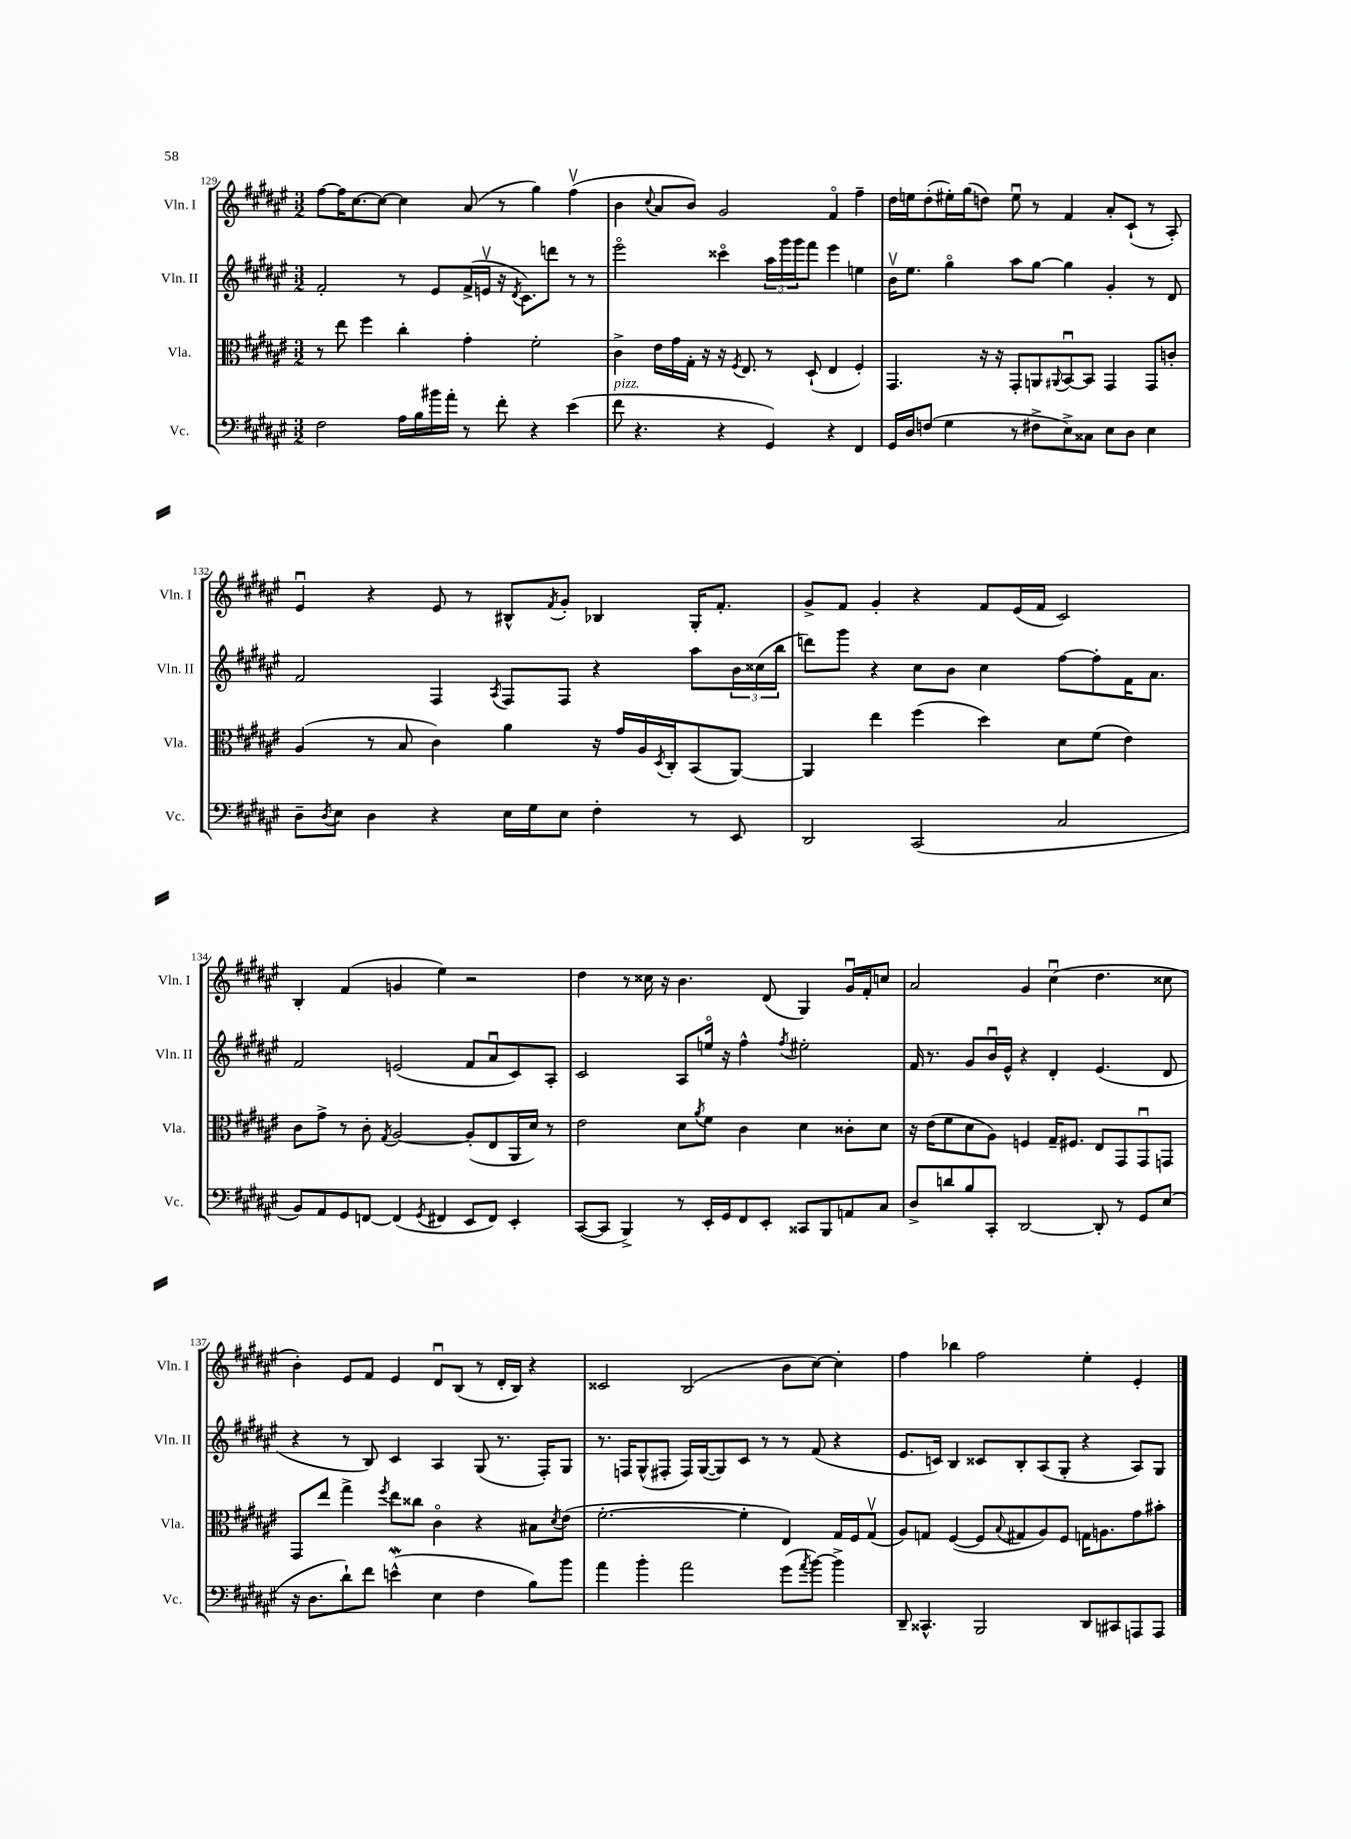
<<
\new StaffGroup <<
\new Staff = "s0" \with { instrumentName = "Vln. I" shortInstrumentName = "Vln. I" } {
    \clef treble \key fis \major \numericTimeSignature \time 3/2
    fis''8~ fis''16 cis''8.~ cis''8~ cis''4 ais'8( r8 gis''4) fis''4\upbow( |
    b'4 \appoggiatura { cis''8 } ais'8 b'8) gis'2 fis'4\flageolet fis''4-- |
    dis''16 e''16 dis''8-.( eis''16-.) gis''16( d''8) eis''8\downbow r8 fis'4 ais'8-. cis'8-!( r8 ais8-.) |
    eis'4\downbow r4 eis'8 r8 bis8-^ \acciaccatura { fis'8 } gis'8-. bes4 gis16-. fis'8.-. |
    gis'8-> fis'8 gis'4-. r4 fis'8 eis'16( fis'16 cis'2) |
    b4-. fis'4( g'4 eis''4) r2 |
    dis''4 r8 cisis''16 r16 b'4. dis'8( gis4) gis'16\downbow fis'16-. c''8 |
    ais'2 gis'4 cis''4\downbow( dis''4. cisis''8 |
    b'4-.) eis'8 fis'8 eis'4 dis'8\downbow b8( r8 dis'16-. b16) r4 |
    cisis'2 b2( b'8 cis''8~) cis''4-. |
    fis''4 bes''4 fis''2 eis''4-. eis'4-. \bar "|." |
}
\new Staff = "s1" \with { instrumentName = "Vln. II" shortInstrumentName = "Vln. II" } {
    \clef treble \key fis \major \numericTimeSignature \time 3/2
    fis'2-. r8 eis'8 fis'16->( e'16\upbow r16 \acciaccatura { dis'8 } cis'8.) d'''8 r8 r8 |
    eis'''2\flageolet cisis'''4\flageolet \tuplet 3/2 { ais''16 gis'''16 gis'''16 } fis'''8 eis'''4 e''4 |
    b'16\upbow eis''8. gis''4\flageolet ais''8 gis''8~ gis''4 gis'4-. r8 dis'8 |
    fis'2 fis4 \acciaccatura { ais8 } fis8 fis8 r4 ais''8 \tuplet 3/2 { b'16 cisis''16( b''16 } |
    d'''8) gis'''8 r4 cis''8 b'8 cis''4 fis''8~ fis''8-. fis'16 ais'8. |
    fis'2 e'2( fis'8 ais'8\downbow cis'8) ais8-. |
    cis'2 ais8 e''16\flageolet r16 fis''4-^ \acciaccatura { fis''8 } eis''2-. |
    fis'16 r8. gis'8 b'16\downbow eis'16-^ r4 dis'4-. eis'4.( dis'8 |
    r4 r8 b8) cis'4 ais4 gis8( r8. fis16-.) gis8 |
    r8. f16 gis8-^( fis8-. fis16) gis16~( gis8) cis'8 r8 r8 fis'8( r4 |
    eis'8. c'16) b4 cisis'8 b8-. ais8( gis8-. r4 ais8) gis8 \bar "|." |
}
\new Staff = "s2" \with { instrumentName = "Vla." shortInstrumentName = "Vla." } {
    \clef alto \key fis \major \numericTimeSignature \time 3/2
    r8 eis''8 fis''4 cis''4-. gis'4-. fis'2-. |
    cis'4-> eis'16 gis'16 gis16-. r16 r16 \acciaccatura { fis8 } eis8. r8 dis8-!( eis4 fis4-.) |
    gis,4. r16 r16 gis,8-. a,8 \appoggiatura { ais,8 } b,8~\downbow b,8 gis,4 gis,8 c'8-. |
    ais4( r8 b8 cis'4) ais'4 r16 gis'16 ais16 \acciaccatura { dis8 } cis16-. b,8( ais,8~) |
    ais,4 eis''4 fis''4( dis''4) dis'8 fis'8( eis'4) |
    cis'8 gis'8-> r8 cis'8-. \acciaccatura { gis8 } ais2~ ais8-.( eis8 ais,16 dis'16) r8 |
    eis'2 dis'8 \acciaccatura { ais'8 } fis'8 cis'4 dis'4 cisis'8-. dis'8 |
    r16 eis'16( fis'8 dis'8 ais8) f4 gis16-- fis8. eis8 gis,8 gis,8\downbow g,8 |
    gis,8 eis''8 gis''4-> \acciaccatura { fis''8 } eis''8 cisis''8 cis'4\flageolet r4 bis8 \acciaccatura { dis'8 } eis'8( |
    fis'2.~-. fis'4-. eis4) gis16 fis16 gis8\upbow( |
    ais8) g8 fis4~( fis8 \appoggiatura { b8 } gis8 ais8) fis8 g16 a8. gis'8 bis'8-. \bar "|." |
}
\new Staff = "s3" \with { instrumentName = "Vc." shortInstrumentName = "Vc." } {
    \clef bass \key fis \major \numericTimeSignature \time 3/2
    fis2 ais16 b16 bis'16 ais'16-. r8 fis'8-. r4 eis'4( |
    fis'8^\markup { \italic "pizz." } r4. r4 gis,4) r4 fis,4 |
    gis,16 dis16 f8( gis4 r8 fis8-> eis8->) cisis8 eis8 dis8 eis4 |
    dis8-- \acciaccatura { dis8 } eis8 dis4 r4 eis16 gis16 eis8 fis4-. r8 eis,8 |
    dis,2 cis,2( cis2 |
    b,8) ais,8 gis,8 f,8~ f,4( \acciaccatura { gis,8 } fis,4 eis,8 fis,8) eis,4-. |
    cis,8~( cis,8 b,,4->) r8 eis,16-. gis,16 fis,8 eis,8-. cisis,8 b,,8 a,8 cis8 |
    dis8-> d'8 b8 cis,8-. dis,2~ dis,8-. r8 gis,8 eis8( |
    r16 dis8. dis'8-!) fis'8 e'4-^\mordent( eis4 fis4 b8) b'8 |
    ais'4 b'4-. ais'2 gis'8( \acciaccatura { ais'8 } b'8~) b'4-> |
    dis,8-- cisis,4.-^ b,,2 dis,8 cis,8 a,,8 a,,8 \bar "|." |
}
>>
>>
\layout { \context { \Score currentBarNumber = #129 } }
